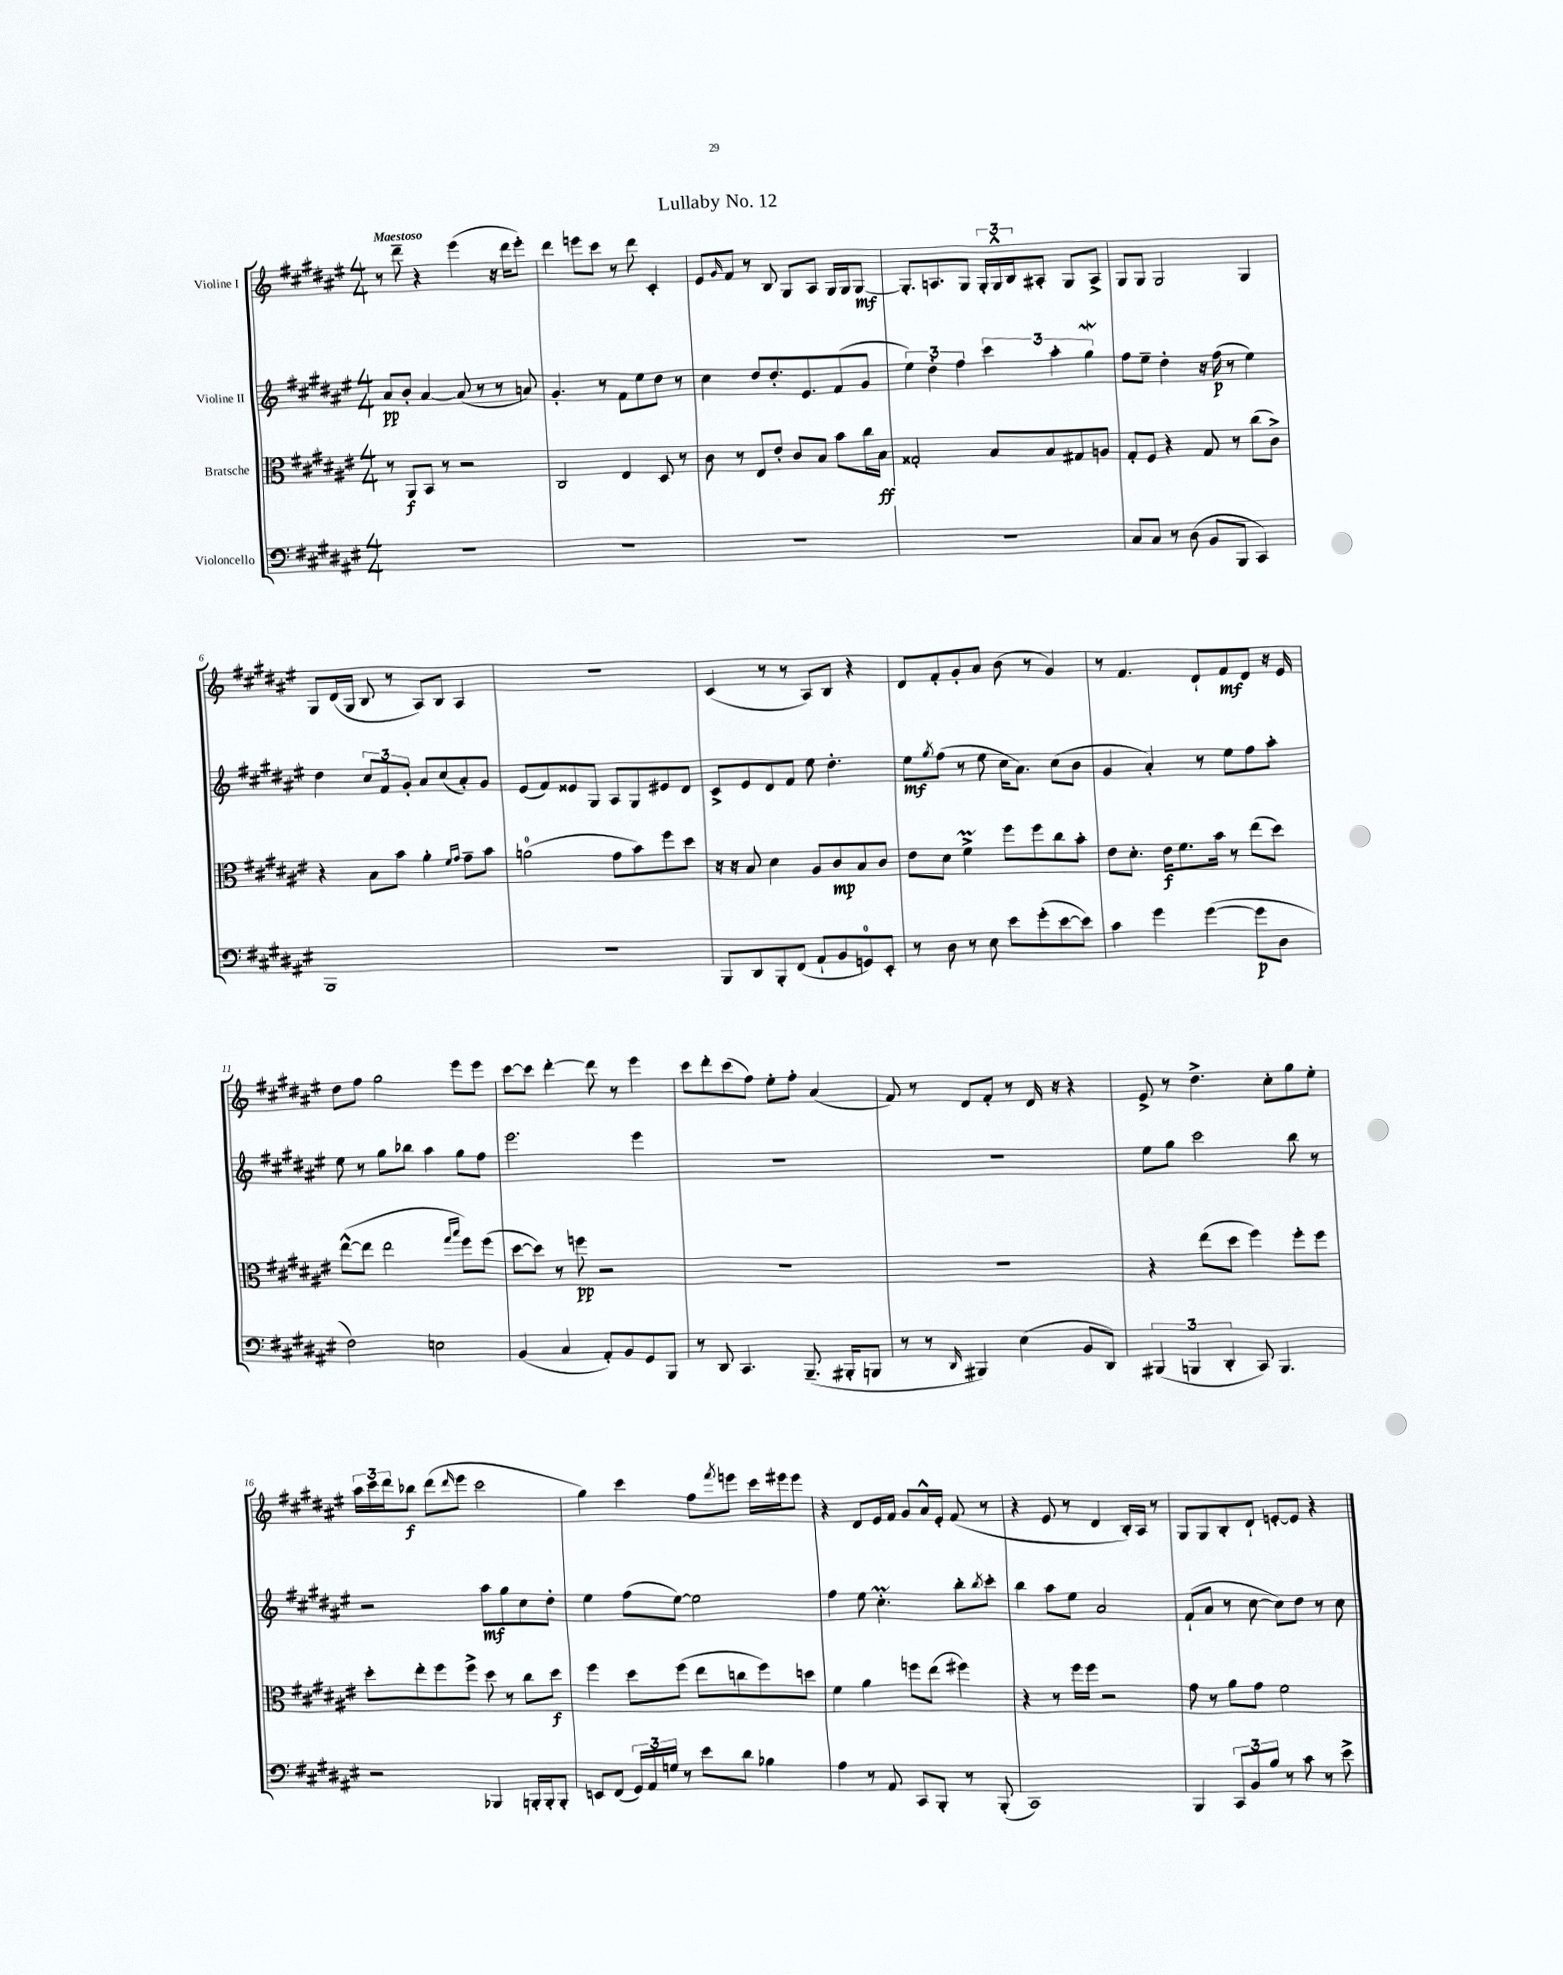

**kern	**dynam	**kern	**dynam	**kern	**dynam	**kern	**dynam
*part4	*part4	*part3	*part3	*part2	*part2	*part1	*part1
*staff4	*staff4	*staff3	*staff3	*staff2	*staff2	*staff1	*staff1
*I"Violoncello	*	*I"Bratsche	*	*I"Violine II	*	*I"Violine I	*
*clefF4	*	*clefC3	*	*clefG2	*	*clefG2	*
*k[f#c#g#d#a#e#]	*	*k[f#c#g#d#a#e#]	*	*k[f#c#g#d#a#e#]	*	*k[f#c#g#d#a#e#]	*
*M4/4	*	*M4/4	*	*M4/4	*	*M4/4	*
=1	=1	=1	=1	=1	=1	=1	=1
!	!	!	!	!	!	!LO:TX:a:B:t=Maestoso	!
1r	.	8r	.	8a#/L	pp	8r	.
.	.	8AA#/L	f	8b'/J	.	8ddd#~\	.
.	.	8BB/J	.	[4a#/	.	4r	.
.	.	8r	.	.	.	.	.
.	.	2r	.	(8a#/]	.	(4eee#\	.
.	.	.	.	8r	.	.	.
.	.	.	.	8r	.	16r	.
.	.	.	.	.	.	16ddd#\KL	.
.	.	.	.	8an/)	.	8eee#'\J)	.
=2	=2	=2	=2	=2	=2	=2	=2
1r	.	2C#/	.	4.g#'/	.	4ddd#\	.
.	.	.	.	.	.	8eeen\L	.
.	.	.	.	8r	.	8ccc#\J	.
.	.	4E#/	.	8f#\L	.	8r	.
.	.	.	.	8ee#\	.	8ddd#\	.
.	.	8D#/	.	8dd#\J	.	4c#'/	.
.	.	8r	.	8r	.	.	.
=3	=3	=3	=3	=3	=3	=3	=3
1r	.	8c#\	.	4cc#\	.	8e#/L	.
.	.	.	.	.	.	16qqg#/	.
.	.	8r	.	.	.	8f#/J	.
.	.	8E#/L	.	8dd#/L	.	8r	.
.	.	8e#'/J	.	8.dd#'/	.	8B/	.
.	.	8c#/L	.	.	.	8G#/L	.
.	.	.	.	8.e#/	.	.	.
.	.	8B/J	.	.	.	8A#/J	.
.	.	8b\L	.	(8f#/	.	16G#/LL	.
.	.	.	.	.	.	16G#/J	.
.	.	16cc#\L	.	8g#/J	.	[8G#/J	mf
.	.	16B\JJ	ff	.	.	.	.
=4	=4	=4	=4	=4	=4	=4	=4
1r	.	2G##X'/	.	6ee#\)	.	8.G#'/L]	.
.	.	.	.	6dd#'\	.	.	.
.	.	.	.	.	.	8.An/	.
.	.	.	.	6ff#\	.	.	.
.	.	.	.	.	.	8G#/J	.
.	.	8B/L	.	6ccc#\	.	24G#'/LL	.
.	.	.	.	.	.	24G#^^/	.
.	.	.	.	.	.	24B/J	.
.	.	8B/	.	.	.	8A#X'/J	.
.	.	.	.	6aa#'\	.	.	.
.	.	8G#X/	.	.	.	8G#/L	.
.	.	.	.	6gg#W\	.	.	.
.	.	8An/J	.	.	.	8A#^/J	.
=5	=5	=5	=5	=5	=5	=5	=5
8C#/L	.	8G#'/L	.	8ff#\L	.	8G#/L	.
8C#/J	.	8F#/J	.	8ee#~\J	.	8G#/J	.
8r	.	4r	.	4dd#'\	.	2G#/	.
(8D#\	.	.	.	.	.	.	.
8BB/L	.	8G#/	.	16r	.	.	.
.	.	.	.	(16ff#\	p	.	.
8BBB/J	.	8r	.	8r	.	.	.
4CC#/)	.	(8cc#\L	.	4ee#\)	.	4G#/	.
.	.	8c#^\J)	.	.	.	.	.
!!LO:LB:g=z
=6	=6	=6	=6	=6	=6	=6	=6
1BBB	.	4r	.	4dd#\	.	8G#/L	.
.	.	.	.	.	.	(16d#/L	.
.	.	.	.	.	.	16G#/JJ	.
.	.	8B\L	.	12cc#/L	.	8B/	.
.	.	.	.	12f#/	.	.	.
.	.	8b\J	.	.	.	8r	.
.	.	.	.	12g#'/J	.	.	.
.	.	4a#'\	.	8a#/L	.	8A#/L)	.
.	.	.	.	(8cc#/	.	8B/J	.
.	.	16qqf#/LL	.	.	.	.	.
.	.	16qqg#/JJ	.	.	.	.	.
.	.	8g#~\L	.	8a#'/)	.	4A#/	.
.	.	8b\J	.	8g#/J	.	.	.
=7	=7	=7	=7	=7	=7	=7	=7
1r	.	(2an\	.	(8e#/L	.	1r	.
.	.	.	.	8f#/)	.	.	.
.	.	.	.	8e##X/	.	.	.
.	.	.	.	8G#/J	.	.	.
.	.	8g#\L	.	8A#/L	.	.	.
.	.	8b\)	.	8G#/	.	.	.
.	.	8ff#\	.	8e#X/	.	.	.
.	.	8dd#\J	.	8d#/J	.	.	.
=8	=8	=8	=8	=8	=8	=8	=8
8BBB/L	.	16r	.	8c#^/L	.	(4c#/	.
.	.	16r	.	.	.	.	.
8DD#/	.	8B/	.	8e#/	.	.	.
8BBB'/	.	4d#\	.	8d#/	.	8r	.
(8FF#/J	.	.	.	8f#/J	.	8r	.
8AA#`/L	.	8A#/L	.	8ee#\	.	8A#/L)	.
8BB/	.	8c#/	mp	4.dd#'\	.	8B/J	.
8GGn/)	.	8B/	.	.	.	4r	.
8EE#'/J	.	8c#/J	.	.	.	.	.
=9	=9	=9	=9	=9	=9	=9	=9
8r	.	8e#\L	.	8ee#\L	mf	8d#/L	.
.	.	.	.	8qgg#/	.	.	.
8D#\	.	8d#\J	.	(8ff#\J	.	8f#'/	.
8r	.	4f#M^\	.	8r	.	8g#'/	.
8E#\	.	.	.	8ee#\	.	8a#/J	.
8e#\L	.	8ff#\L	.	16cc#\KL	.	(8b\	.
.	.	.	.	8.a#\J)	.	.	.
(8g#'\	.	8ff#\	.	.	.	8r	.
[8e#\	.	8cc#\	.	(8cc#\L	.	4g#/)	.
8e#\J])	.	8b'\J	.	8b\J	.	.	.
=10	=10	=10	=10	=10	=10	=10	=10
4c#\	.	8e#\L	.	4g#/	.	8r	.
.	.	8.d#'\J	.	.	.	4.f#/	.
4g#\	.	.	.	4a#'/)	.	.	.
.	.	16e#\KL	f	.	.	.	.
.	.	8.f#\	.	.	.	.	.
([4g#\	.	.	.	8r	.	8d#`/L	.
.	.	16b\Jk	.	.	.	.	.
.	.	8r	.	8ee#\L	.	8f#/	mf
8g#\L]	p	(8ee#\L	.	8ff#\	.	8d#/J	.
8D#\J	.	8dd#\J)	.	8aa#'\J	.	16r	.
.	.	.	.	.	.	16e#/	.
!!LO:LB:g=z
=11	=11	=11	=11	=11	=11	=11	=11
2F#\)	.	([8ee#^^\L	.	8ee#\	.	8dd#\L	.
.	.	8ee#\J]	.	8r	.	8ff#\J	.
.	.	2ee#\	.	8gg#\L	.	2gg#\	.
.	.	.	.	8bb-X\J	.	.	.
2En\	.	.	.	4aa#\	.	.	.
.	.	16qqgg#/LL	.	.	.	.	.
.	.	16qqbb/JJ	.	.	.	.	.
.	.	8ff#\L)	.	8gg#\L	.	8eee#\L	.
.	.	(8ff#\J	.	8ff#\J	.	8eee#\J	.
=12	=12	=12	=12	=12	=12	=12	=12
(4BB/	.	[8dd#\L	.	2.eee#\	.	[8ccc#\L	.
.	.	8dd#\J])	.	.	.	8ccc#\J]	.
4C#/	.	8r	.	.	.	[4ddd#'\	.
.	.	8ffn\	pp	.	.	.	.
8AA#'/L)	.	2r	.	.	.	8ddd#\]	.
8BB/	.	.	.	.	.	8r	.
8GG#/	.	.	.	4eee#\	.	4eee#\	.
8BBB/J	.	.	.	.	.	.	.
=13	=13	=13	=13	=13	=13	=13	=13
8r	.	1r	.	1r	.	8ccc#\L	.
8DD#/	.	.	.	.	.	8ddd#'\	.
4.CC#/	.	.	.	.	.	(8ccc#\	.
.	.	.	.	.	.	8ff#\J)	.
.	.	.	.	.	.	8ee#'\L	.
(8.BBB~/	.	.	.	.	.	8ff#'\J	.
.	.	.	.	.	.	(4a#/	.
16BBB#X'/KL	.	.	.	.	.	.	.
8BBBn/J	.	.	.	.	.	.	.
=14	=14	=14	=14	=14	=14	=14	=14
8r	.	1r	.	1r	.	8f#/)	.
8r	.	.	.	.	.	8r	.
16qqDD#/	.	.	.	.	.	.	.
4BBB#X/)	.	.	.	.	.	8d#/L	.
.	.	.	.	.	.	8f#'/J	.
(4E#\	.	.	.	.	.	8r	.
.	.	.	.	.	.	16d#/	.
.	.	.	.	.	.	16r	.
8BB/L	.	.	.	.	.	4r	.
8DD#/J)	.	.	.	.	.	.	.
=15	=15	=15	=15	=15	=15	=15	=15
(6BBB#X/	.	4r	.	8ee#\L	.	8e#^/	.
.	.	.	.	8gg#\J	.	8r	.
6BBBn/	.	.	.	.	.	.	.
.	.	(8ee#\L	.	2ccc#\	.	4.dd#^\	.
6DD#'/	.	.	.	.	.	.	.
.	.	8dd#\J	.	.	.	.	.
8CC#/)	.	4ff#\)	.	.	.	.	.
4.BBB/	.	.	.	.	.	8cc#'\L	.
.	.	8ff#'\L	.	8bb\	.	8gg#\	.
.	.	8ff#\J	.	8r	.	8ee#'\J	.
!!LO:LB:g=z
=16	=16	=16	=16	=16	=16	=16	=16
2r	.	8dd#'\L	.	2r	.	24aa#\LL	.
.	.	.	.	.	.	24ccc#\	.
.	.	.	.	.	.	24ddd#\J	.
.	.	8ee#'\	.	.	.	8bb-X\J	f
.	.	8ff#\	.	.	.	(8ddd#\L	.
.	.	.	.	.	.	16qqddd#/	.
.	.	8ff#^\J	.	.	.	8eee#\J	.
4BBB-X/	.	8dd#\	.	8aa#\L	mf	2ccc#\	.
.	.	8r	.	8gg#\	.	.	.
16BBBn'/LL	.	8cc#\L	.	8cc#\	.	.	.
16BBB'/J	.	.	.	.	.	.	.
8BBB'/J	.	8dd#\J	f	8dd#'\J	.	.	.
=17	=17	=17	=17	=17	=17	=17	=17
8EEn/L	.	4ff#\	.	4ee#\	.	4gg#\)	.
(8FF#/J	.	.	.	.	.	.	.
24GG#/LL)	.	8dd#\L	.	(8ff#\L	.	4ccc#\	.
24AA#/	.	.	.	.	.	.	.
24Gn/JJ	.	.	.	.	.	.	.
8r	.	(8ff#\J	.	[8ee#\J)	.	.	.
8e#\L	.	8ee#\L	.	2ee#\]	.	8ff#\L	.
.	.	.	.	.	.	8qfff#/	.
8d#\J	.	8ccn\	.	.	.	8eeen\J	.
4B-X\	.	8ff#\)	.	.	.	16ccc#\LL	.
.	.	.	.	.	.	16eee#X\J	.
.	.	8ddn\J	.	.	.	8eee#\J	.
=18	=18	=18	=18	=18	=18	=18	=18
4A#\	.	4f#\	.	4ff#\	.	4r	.
8r	.	4a#\	.	8ee#\	.	8d#/L	.
8AA#/	.	.	.	4.cc#M'\	.	16e#/L	.
.	.	.	.	.	.	16f#/JJ	.
8CC#/L	.	8ffn\L	.	.	.	8g#/L	.
8BBB'/J	.	(8ee#\J	.	.	.	16a#^^/L	.
.	.	.	.	.	.	16e#'/JJ	.
8r	.	4ff#X\)	.	8bb'\L	.	(8f#/	.
.	.	.	.	8qbb/	.	.	.
(8BBB'/	.	.	.	8ccc#'\J	.	8r	.
=19	=19	=19	=19	=19	=19	=19	=19
1CC#)	.	4r	.	4bb\	.	4r	.
.	.	8r	.	8aa#\L	.	8e#/	.
.	.	16ff#\LL	.	8ee#\J	.	8r	.
.	.	16ff#\JJ	.	.	.	.	.
.	.	2r	.	2a#/	.	4d#/	.
.	.	.	.	.	.	16B'/LL)	.
.	.	.	.	.	.	16A#/JJ	.
.	.	.	.	.	.	8r	.
=20	=20	=20	=20	=20	=20	=20	=20
4BBB/	.	8g#\	.	(8f#`/L	.	8G#/L	.
.	.	8r	.	8a#/J	.	8G#/	.
12CC#/L	.	8a#\L	.	8r	.	8B'/	.
12BB/	.	.	.	.	.	.	.
.	.	8g#\J	.	[8cc#\	.	8d#`/J	.
12B/J	.	.	.	.	.	.	.
8r	.	2f#\	.	8cc#\L])	.	[8en'/L	.
8c#\	.	.	.	8dd#\J	.	8e/J]	.
8r	.	.	.	8r	.	4r	.
8e#^\	.	.	.	8cc#\	.	.	.
==	==	==	==	==	==	==	==
*-	*-	*-	*-	*-	*-	*-	*-
